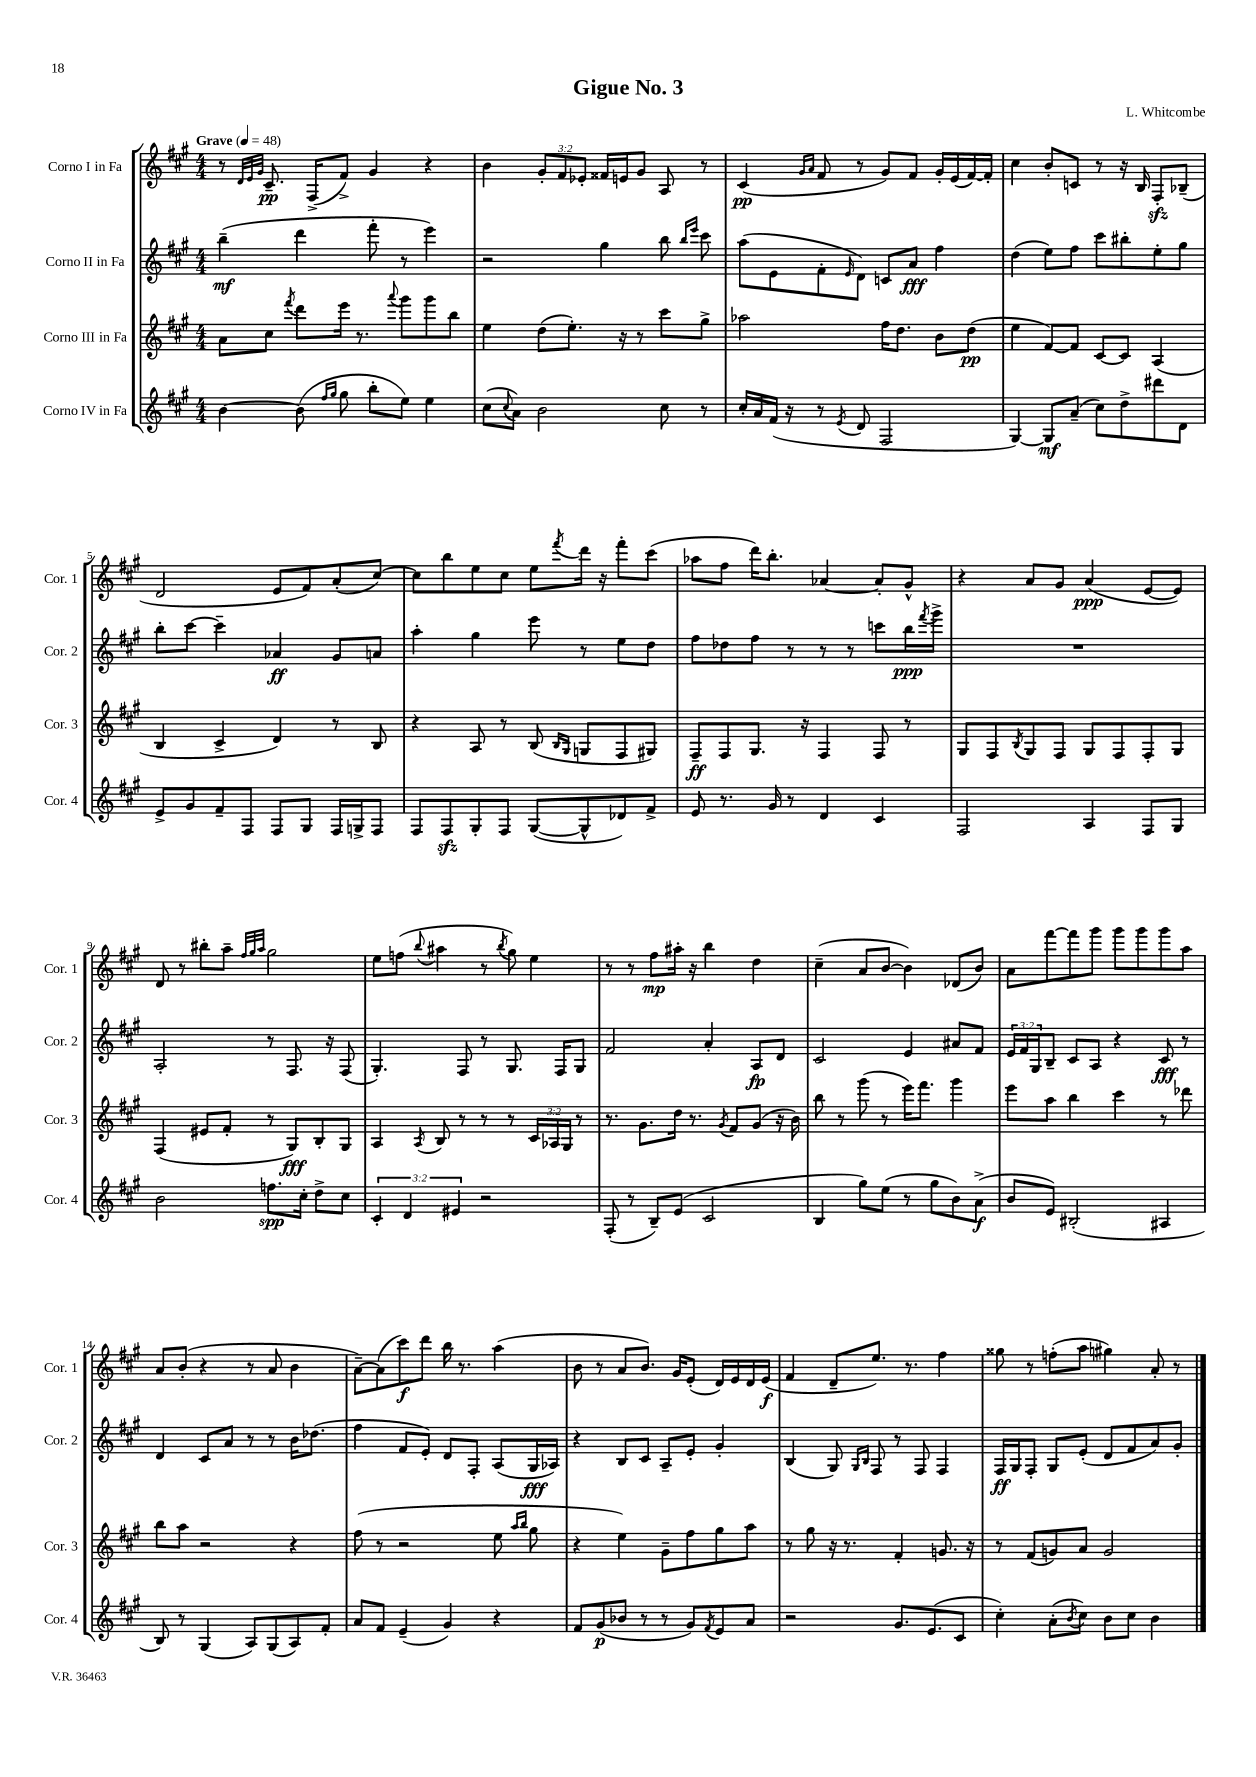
\header { title = "Gigue No. 3" composer = "L. Whitcombe" }
<<
\new StaffGroup <<
\new Staff = "s0" \with { instrumentName = "Corno I in Fa" shortInstrumentName = "Cor. 1" } {
    \clef treble \key a \major \numericTimeSignature \time 4/4 \override Staff.TupletNumber.text = #tuplet-number::calc-fraction-text \tempo "Grave" 4 = 48
    r8 \grace { d'32 e'32 gis'32 } cis'8.--\pp fis16->( fis'8->) gis'4 r4 |
    b'4 \tuplet 3/2 { gis'8-. fis'8 ees'8-. } fisis'16 e'16 gis'8 a8 r8 |
    cis'4\pp( \grace { gis'16 a'16 } fis'8 r8 gis'8) fis'8 gis'16-. e'16( fis'16~) fis'16-. |
    cis''4 b'8-. c'8 r8 r16 b16 fis8-.\sfz bes8--( |
    d'2 e'8 fis'8) a'8-.( cis''8~) |
    cis''8 b''8 e''8 cis''8 e''8 \acciaccatura { fis'''8 } d'''16 r16 fis'''8-. cis'''8( |
    aes''8 fis''8 d'''16) b''8.-. aes'4~ aes'8-. gis'8-^ |
    r4 a'8 gis'8 a'4\ppp( e'8~ e'8) |
    d'8 r8 bis''8-. a''8-- \grace { fis''32 gis''32 a''32 } gis''2 |
    e''8 f''8( \appoggiatura { b''8 } ais''4 r8 \acciaccatura { b''8 } gis''8) e''4 |
    r8 r8 fis''8\mp ais''16-. r16 b''4 d''4 |
    cis''4--( a'8 b'8~ b'4) des'8( b'8) |
    a'8 fis'''8~ fis'''8 gis'''8 gis'''8 gis'''8 gis'''8 a''8 |
    a'8 b'8-.( r4 r8 a'8 b'4 |
    a'8~--) a'8( cis'''8\f) d'''8 b''16 r8. a''4( |
    b'8 r8 a'8 b'8.) gis'16 e'8-.( d'16) e'16 d'16 e'16\f( |
    fis'4 d'8-- e''8.) r8. fis''4 |
    gisis''8 r8 f''8-.( a''8 gis''4) a'8-. r8 \bar "|." |
}
\new Staff = "s1" \with { instrumentName = "Corno II in Fa" shortInstrumentName = "Cor. 2" } {
    \clef treble \key a \major \numericTimeSignature \time 4/4 \override Staff.TupletNumber.text = #tuplet-number::calc-fraction-text
    b''4--\mf( d'''4 fis'''8-. r8 e'''4) |
    r2 gis''4 b''8 \grace { b''16 e'''16 } cis'''8 |
    a''8( e'8 fis'8-. \grace { e'16 } d'8) c'8 a'8\fff fis''4 |
    d''4( e''8) fis''8 cis'''8 bis''8-. e''8-. gis''8 |
    b''8-. cis'''8~ cis'''4-- aes'4\ff gis'8 a'8 |
    a''4-. gis''4 e'''8 r8 e''8 d''8 |
    fis''8 des''8 fis''8 r8 r8 r8 c'''8 b''16\ppp \acciaccatura { fis'''8 } gis'''16-> |
    R1 |
    a2-. r8 fis8. r16 fis8( |
    gis4.-.) fis8 r8 gis8. fis16 gis8 |
    fis'2 a'4-. a8\fp d'8 |
    cis'2 e'4 ais'8 fis'8 |
    \tuplet 3/2 { e'16 fis'16 gis16 } b8-- cis'8 a8 r4 cis'8\fff r8 |
    d'4 cis'8 a'8 r8 r8 b'16 des''8.( |
    fis''4 fis'8 e'8-.) d'8 fis8-. a8( gis16\fff aes16) |
    r4 b8 cis'8 a8-- e'8-. gis'4-. |
    b4( gis8) \grace { gis16 b16 } fis8 r8 fis8 fis4 |
    fis16\ff gis16 fis8-. gis8 e'8-.( d'8 fis'8 a'8) gis'8-. \bar "|." |
}
\new Staff = "s2" \with { instrumentName = "Corno III in Fa" shortInstrumentName = "Cor. 3" } {
    \clef treble \key a \major \numericTimeSignature \time 4/4 \override Staff.TupletNumber.text = #tuplet-number::calc-fraction-text
    a'8 cis''8 \acciaccatura { fis'''8 } d'''8 e'''16 r8. \appoggiatura { a'''8 } gis'''8 gis'''8 b''8 |
    e''4 d''8( e''8.-.) r16 r8 cis'''8 gis''8-> |
    aes''2 fis''16 d''8. b'8 d''8\pp( |
    e''4 fis'8~) fis'8 cis'8~ cis'8 a4( |
    b4 cis'4-> d'4) r8 b8 |
    r4 a8 r8 b8( \grace { b16 gis16 } g8 fis8 gis8) |
    fis8--\ff fis8 gis8. r16 fis4 fis8 r8 |
    gis8 fis8 \acciaccatura { b8 } gis8 fis8 gis8 fis8 fis8-. gis8 |
    fis4( eis'8 fis'8-. r8 gis8\fff) b8-. gis8 |
    a4 \acciaccatura { a8 } b8 r8 r8 r8 \tuplet 3/2 { cis'16 aes16 gis16 } r8 |
    r8. gis'8. d''16 r8. \acciaccatura { gis'8 } fis'8 gis'8( r16 b'16) |
    b''8 r8 gis'''8( r8 e'''16) fis'''8. gis'''4 |
    e'''8 a''8 b''4 cis'''4 r8 des'''8 |
    b''8 a''8 r2 r4 |
    fis''8( r8 r2 e''8 \grace { a''16 b''16 } gis''8 |
    r4 e''4) gis'8-- fis''8 gis''8 a''8 |
    r8 gis''8 r16 r8. fis'4-. g'8. r16 |
    r8 fis'8( g'8) a'8 g'2 \bar "|." |
}
\new Staff = "s3" \with { instrumentName = "Corno IV in Fa" shortInstrumentName = "Cor. 4" } {
    \clef treble \key a \major \numericTimeSignature \time 4/4 \override Staff.TupletNumber.text = #tuplet-number::calc-fraction-text
    b'4~ b'8( \grace { fis''16 gis''16 } gis''8 b''8-. e''8) e''4 |
    cis''8( \appoggiatura { cis''8 } a'8) b'2 cis''8 r8 |
    cis''16-. a'16 fis'16( r16 r8 \acciaccatura { e'8 } d'8 fis2 |
    gis4~) gis8\mf a'8--( cis''8) d''8-> dis'''8 d'8 |
    e'8-> gis'8 fis'8-- fis8 fis8 gis8 fis16 g16-> fis8 |
    fis8 fis8\sfz gis8-. fis8 gis8~( gis8-^ des'8) fis'8-> |
    e'8 r8. gis'16 r8 d'4 cis'4 |
    fis2 a4 fis8 gis8 |
    b'2 f''8.\spp cis''16-. d''8-> cis''8 |
    \tuplet 3/2 { cis'4-. d'4 eis'4 } r2 |
    fis8-.( r8 b8--) e'8( cis'2 |
    b4 gis''8) e''8( r8 gis''8 b'8) a'8->\f( |
    b'8 e'8) bis2-.( ais4 |
    b8) r8 gis4( a8) gis8( a8) fis'8-. |
    a'8 fis'8 e'4--( gis'4) r4 |
    fis'8 gis'8\p( bes'8 r8 r8 gis'8) \acciaccatura { fis'8 } e'8 a'8 |
    r2 gis'8. e'8.( cis'8 |
    cis''4-.) a'8-.( \acciaccatura { b'8 } cis''8) b'8 cis''8 b'4 \bar "|." |
}
>>
>>
